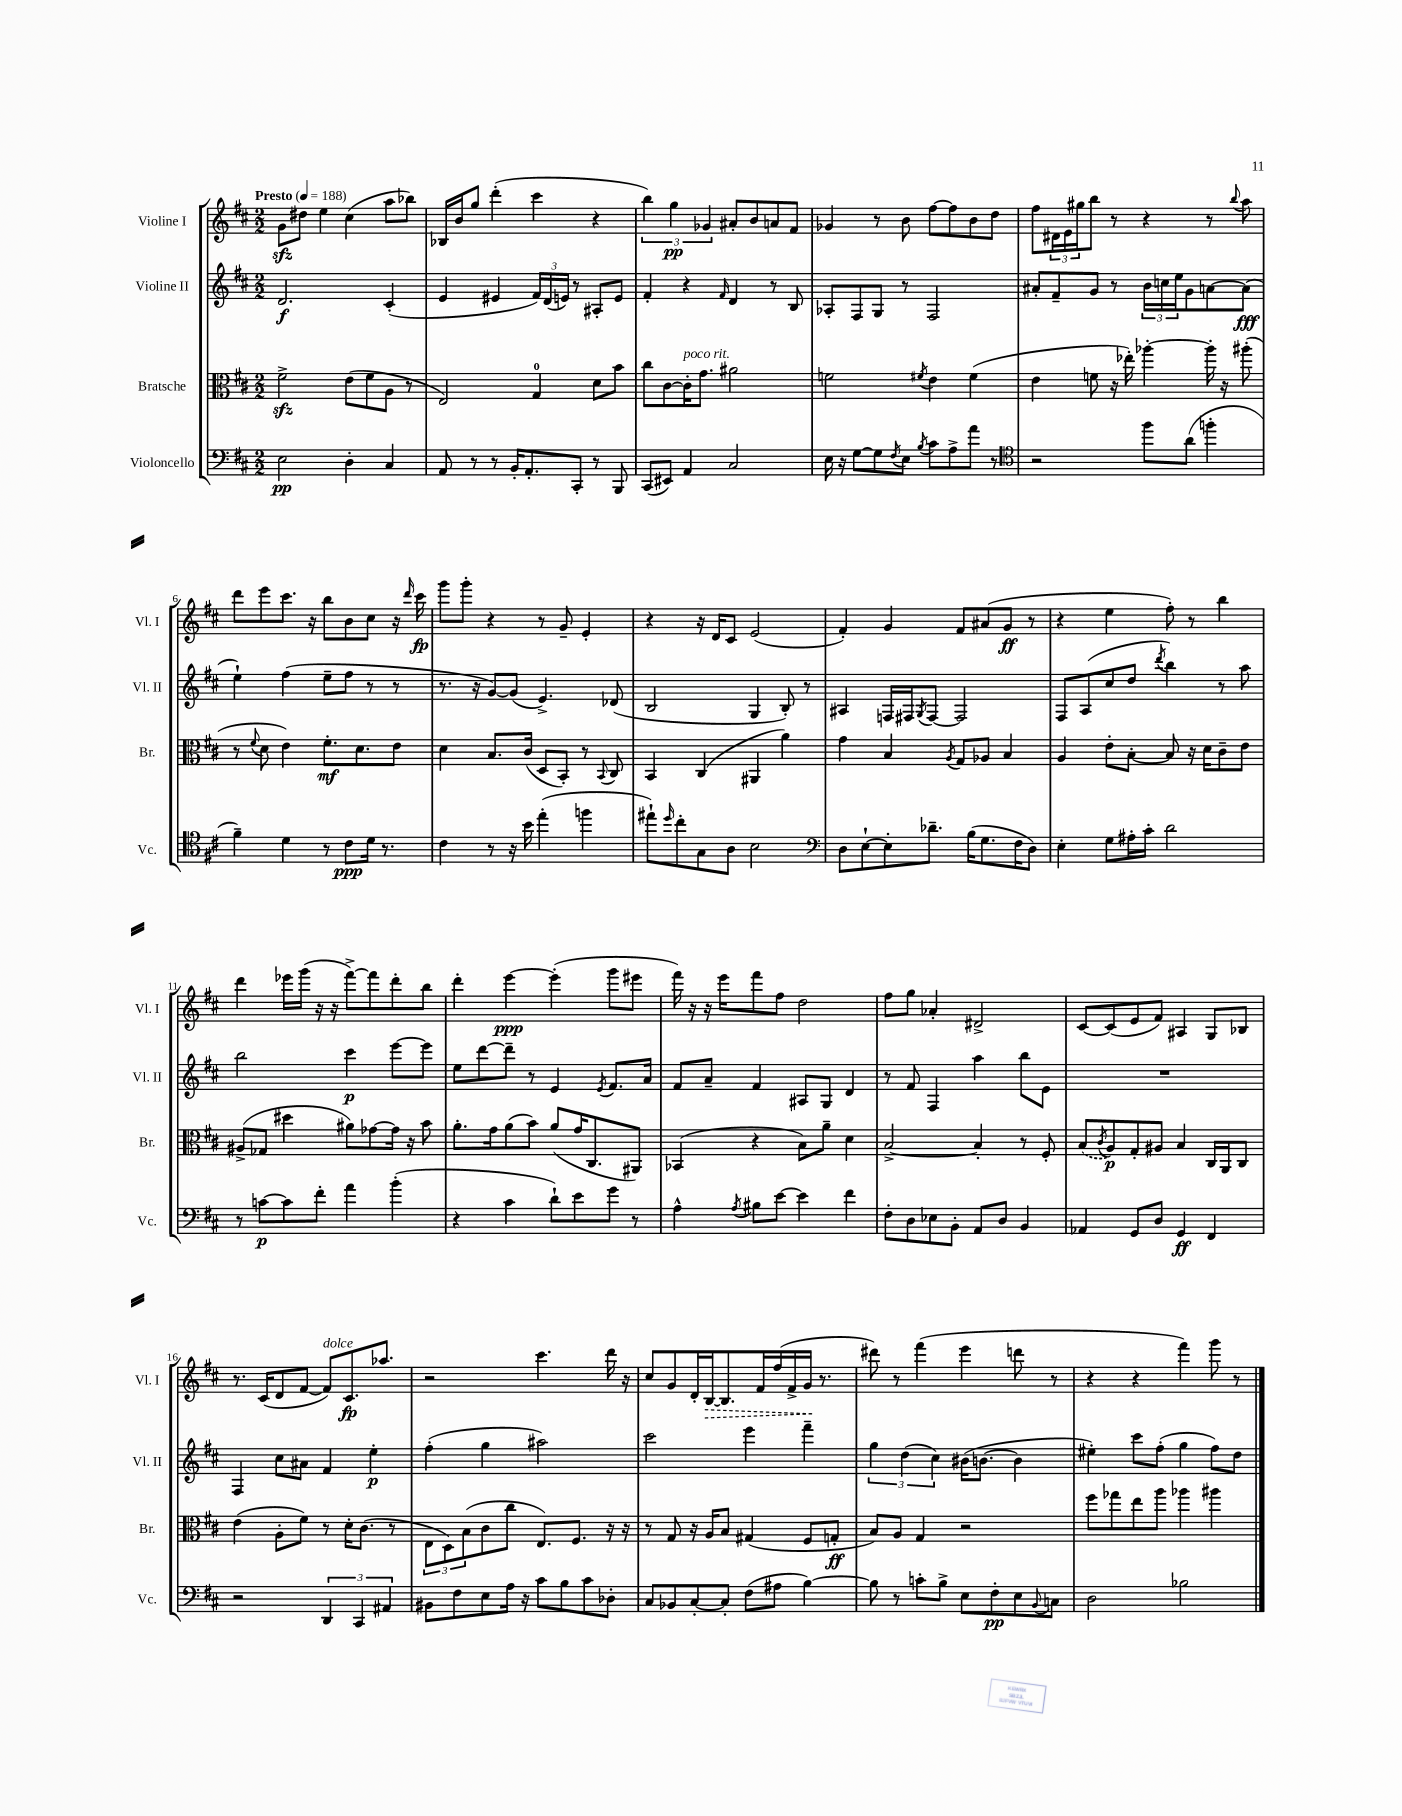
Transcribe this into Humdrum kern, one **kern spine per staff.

**kern	**kern	**kern	**kern
*staff4	*staff3	*staff2	*staff1
*clefF4	*clefC3	*clefG2	*clefG2
*k[f#c#]	*k[f#c#]	*k[f#c#]	*k[f#c#]
*M2/2	*M2/2	*M2/2	*M2/2
*MM188	*MM188	*MM188	*MM188
2E	2f#^	2.d	8g
.	.	.	8dd#
.	.	.	4ee
4D'	(8e	.	(4cc#
.	8f#	.	.
4C#	8A	(4c#'	8aa
.	8r	.	8bb-)
=	=	=	=
8AA	2E)	4e	16B-
.	.	.	16b
8r	.	.	8gg
8r	.	4e#	(4ddd'
16BB'	.	.	.
8.AA'	.	.	.
.	4G	24f#)	4ccc#
.	.	(24d	.
.	.	24e)	.
8CC#'	.	8r	.
8r	8d	8A#'	4r
8BBB	8b	8e	.
=	=	=	=
(8CC#	8cc#	4f#'	6bb)
8EE#)	[8c#	.	.
.	.	.	6gg
4AA	16c#']	4r	.
.	8.g	.	.
.	.	.	6g-
.	.	16qqf#	.
2C#	2a#	4d	8a#'
.	.	.	8b
.	.	8r	8a
.	.	8B	8f#
=	=	=	=
16E	2f	8A-'	4g-
16r	.	.	.
[8G	.	8F#	.
8G]	.	8G	8r
8qF#	.	.	.
8E	.	8r	8b
8qB	8qf#	.	.
8c#	4e	2F#	[8ff#
8A^	.	.	8ff#]
8a	(4f#	.	8b
8r	.	.	8dd
=	=	=	=
*clefC4	*	*	*
2r	4e	8a#'	8ff#
.	.	8f#~	24d#
.	.	.	24e
.	.	.	24gg#
.	8f	8g	8bb
.	16r	8r	8r
.	16ee-')	.	.
8ff#	[4aa-'	24b	4r
.	.	24cc	.
.	.	24ee	.
(8a	.	8g	.
4ff'	16aa-']	[8a	8r
.	16r	.	.
.	.	.	8qqbb
.	(8aa#'	(8a]	8aa
=	=	=	=
4f#~)	8r	4ee`)	8ddd
.	8qqf#	.	.
.	8d	.	8eee
4d	4e)	(4ff#	8.ccc#
.	.	.	16r
8r	8.f#'	8ee~	8bb
8c#	.	8ff#	8b
.	8.d	.	.
16d	.	8r	8cc#
8.r	.	.	.
.	8e	8r	16r
.	.	.	16qqddd
.	.	.	16ccc#
=	=	=	=
4c#	4d	8.r	8ggg
.	.	.	8ggg'
.	.	16r	.
8r	8.B	[8g)	4r
16r	.	(8g]	.
16b	(16c#	.	.
(4ee'	8D	4.e^)	8r
.	8BB')	.	8g~
4ff	8r	.	4e'
.	8qqBB	.	.
.	8C#	(8d-	.
=	=	=	=
8ee#`)	4BB	2B	4r
16qqdd	.	.	.
8cc#'	.	.	.
8G	(4C#	.	16r
.	.	.	16d
8A	.	.	8c#
2B	4AA#	4G	(2e
.	4a)	8B')	.
.	.	8r	.
=	=	=	=
*clefF4	*	*	*
8D	4g	4A#	4f#')
[8E`	.	.	.
8E']	4B	16F	4g
.	.	16F#	.
.	.	8qG	.
8.d-~	.	[8F#	.
.	8qA	.	.
.	8G	2F#]	8f#
(16B	.	.	.
8.G	8A-	.	(8a#
.	4B	.	8g
16F#	.	.	.
8D)	.	.	8r
=	=	=	=
4E'	4A	8F#	4r
.	.	(8A	.
8G	8e'	8cc#	4ee
16A#'	[8B'	8dd	.
16c#'	.	.	.
.	.	8qddd	.
2d	8B]	4bb)	8ff#')
.	16r	.	8r
.	16d	.	.
.	8c#~	8r	4bb
.	8e	8aa	.
=	=	=	=
8r	(8A#^	2bb	4ddd
[8c	8G-	.	.
8c]	4dd#	.	16eee-
.	.	.	(16ggg
8f#'	.	.	16r
.	.	.	16r
4a	8a#)	4ccc#	[8fff#^)
.	[8g-	.	8fff#]
(4b'	16g-]	[8eee	8ddd'
.	16r	.	.
.	8b	8eee]	8bb
=	=	=	=
4r	8.a'	8ee	4ddd'
.	.	[8ddd	.
.	16g	.	.
4c#	(8a	8ddd~]	[4eee
.	8b)	8r	.
8d`)	(8a	4e	(4eee']
8e	16g	.	.
.	8.C#	.	.
.	.	8qe	.
8g	.	8.f#	8ggg
8r	8AA#)	.	8eee#
.	.	16a	.
=	=	=	=
4A^^	(4BB-	8f#	16fff#)
.	.	.	16r
.	.	8a~	16r
.	.	.	16eee
8qA	.	.	.
8B#	4r	4f#	8fff#
[8e	.	.	8ff#
4e]	8B)	8A#	2dd
.	8a~	8G	.
4f#	4d	4d	.
=	=	=	=
8F#'	[2B^	8r	8ff#
8D	.	8f#	8gg
8E-	.	4F#	4a-'
8BB'	.	.	.
8AA	4B']	4aa	2d#^
8D	.	.	.
4BB	8r	8bb	.
.	8F#'	8e	.
=	=	=	=
4AA-	(8B	1r	[8c#
.	8qc#	.	.
.	8A)	.	(8c#]
8GG	8G'	.	8e
8D	8A#	.	8f#)
4GG	4B	.	4A#
4FF#	16C#	.	8G
.	16AA	.	.
.	8C#	.	8B-
=	=	=	=
2r	(4e	4F#	8.r
.	.	.	(16c#
.	8A'	8cc#	8d
.	8f#)	8a#	[8f#
6DD	8r	4f#	8f#])
.	16d'	.	8.c#
6CC#	.	.	.
.	(8.c#	.	.
.	.	4ee'	.
.	.	.	8.aa-
6AA#	.	.	.
.	8r	.	.
=	=	=	=
8BB#	12E	(4ff#'	2r
.	12D)	.	.
8F#	.	.	.
.	(12B	.	.
8E	8c#	4gg	.
16A	8cc#	.	.
16r	.	.	.
8c#	8.E)	2aa#)	4.ccc#
8B	.	.	.
.	8.F#	.	.
8c#	.	.	.
8D-'	16r	.	16ddd
.	16r	.	16r
=	=	=	=
8C#	8r	2ccc#	8cc#
8BB-	8G	.	8g
[8C#'	16r	.	16d'
.	16A	.	[16B
8C#']	8B	.	8.B]
(8F#	(4G#	4eee	.
.	.	.	16f#
8A#	.	.	(16ff#
.	.	.	16f#^
[4B)	8F#	4fff#~	16g
.	.	.	8.r
.	8G'	.	.
=	=	=	=
8B]	8B)	6gg	8ddd#)
8r	8A	.	8r
.	.	(6dd	.
8c'	4G	.	(4fff#
.	.	6cc#)	.
8B^	.	.	.
8E	2r	(16b#	4eee
.	.	[8.b	.
8F#'	.	.	.
8E	.	4b]	8ddd
8qqBB	.	.	.
8C	.	.	8r
=	=	=	=
2D	8ff#	4ee#')	4r
.	8gg-	.	.
.	8ee	8ccc#	4r
.	8aa	(8ff#'	.
2B-	4aa-	4gg	4fff#)
.	4aa#	8ff#)	8ggg
.	.	8dd	8r
==	==	==	==
*-	*-	*-	*-
